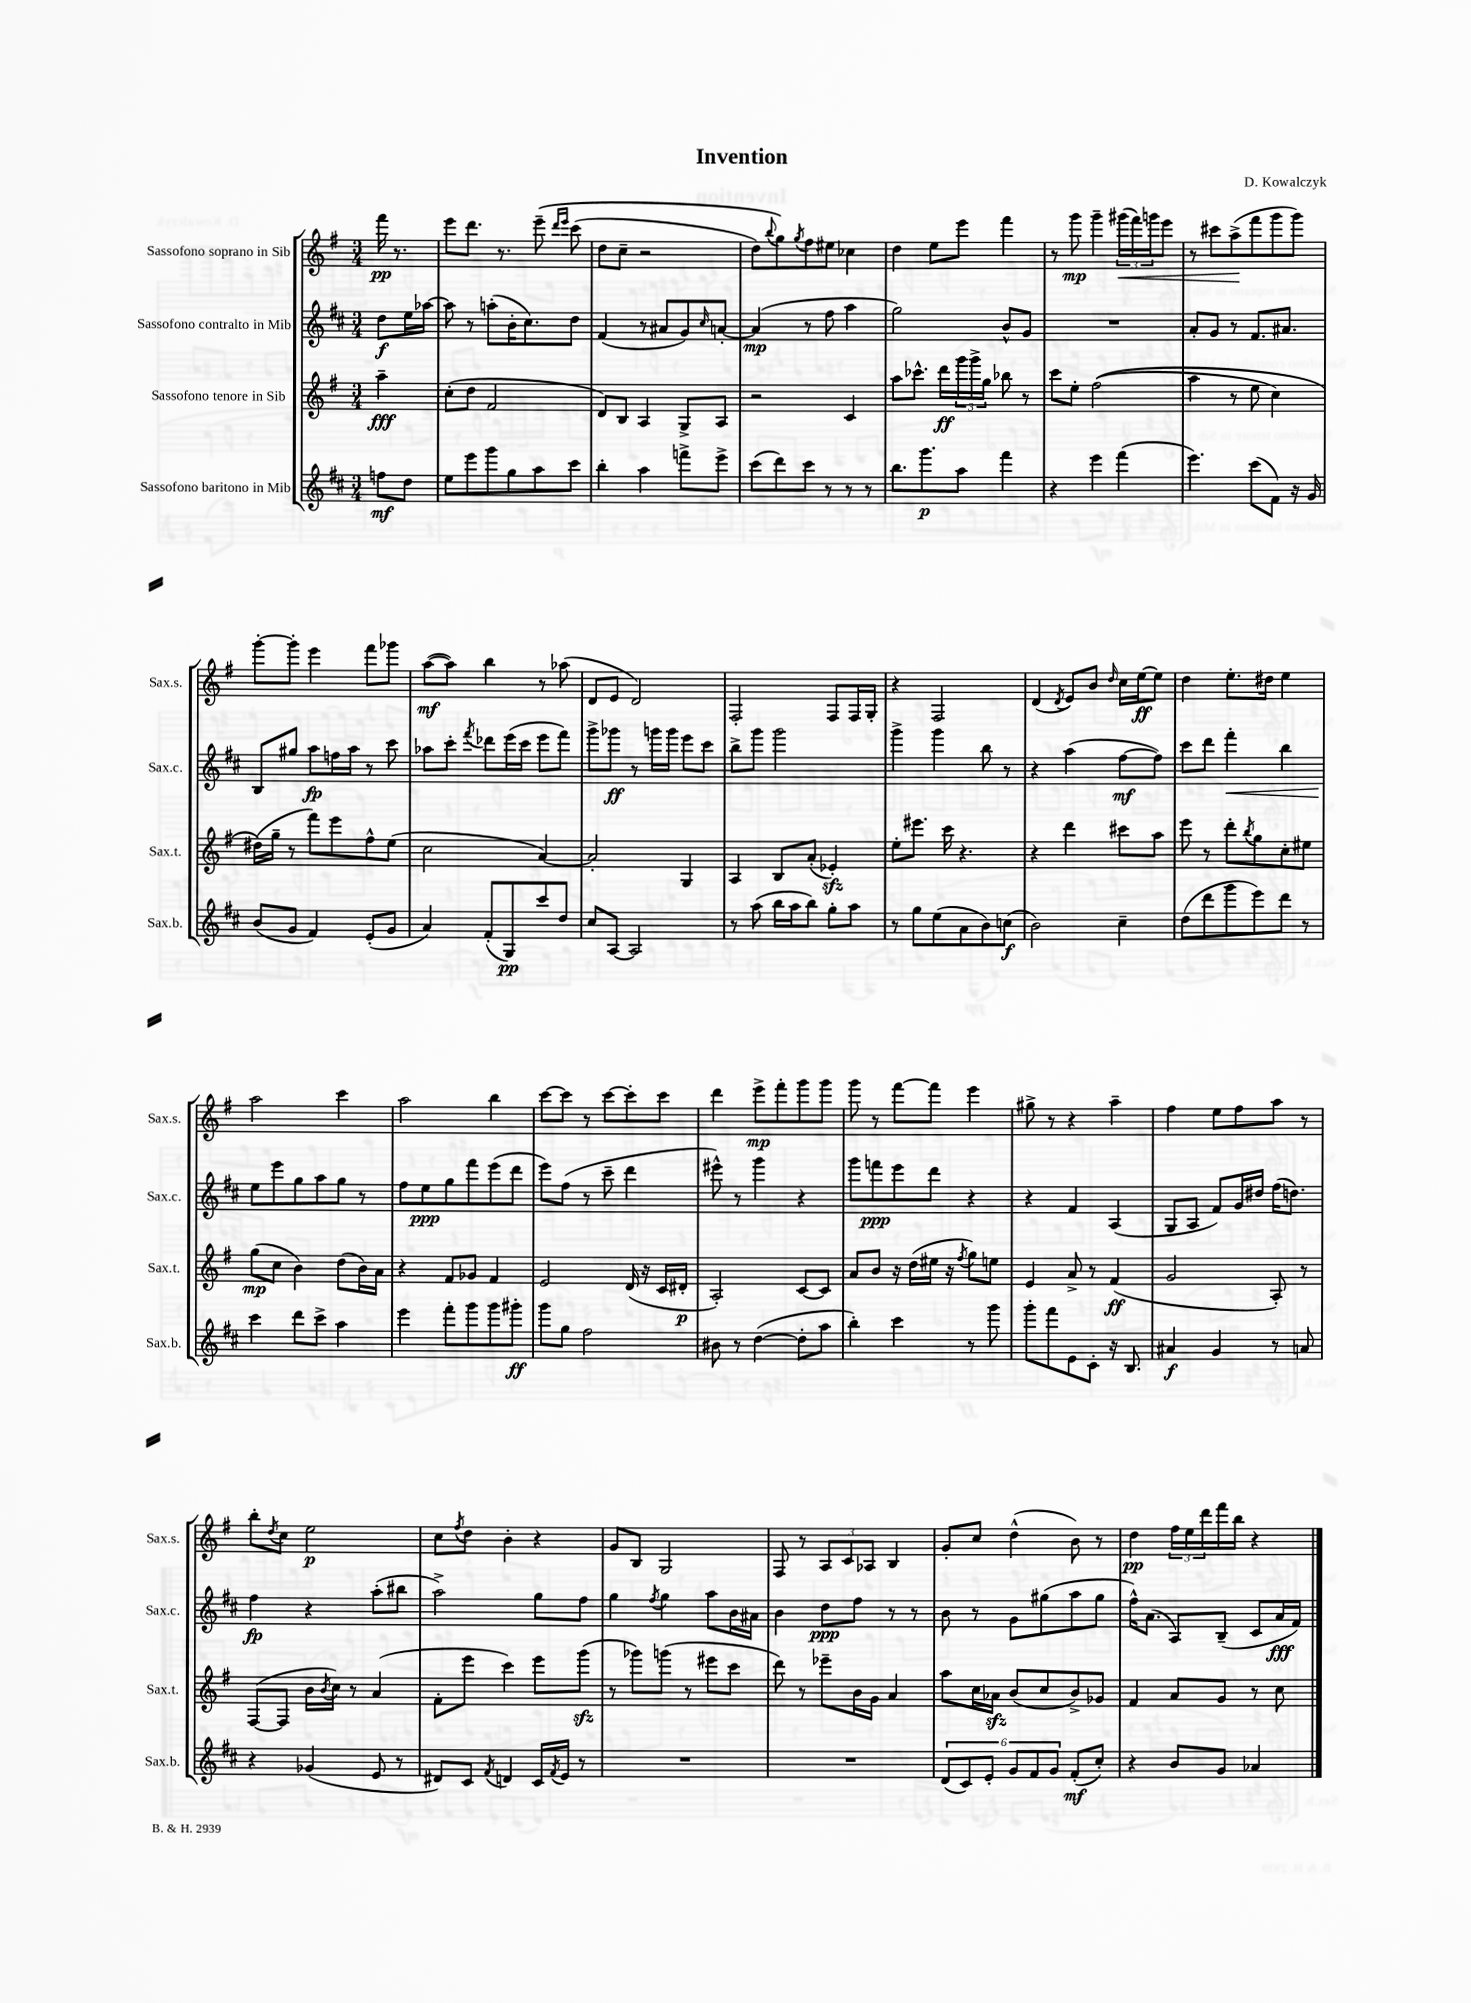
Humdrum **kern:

**kern	**kern	**kern	**kern
*staff4	*staff3	*staff2	*staff1
*clefG2	*clefG2	*clefG2	*clefG2
*k[f#c#]	*k[f#]	*k[f#c#]	*k[f#]
*M3/4	*M3/4	*M3/4	*M3/4
8ff\L	4aa~\	8dd\L	16fff#\
.	.	.	8.r
8dd\J	.	16ee\L	.
.	.	[16aa-\JJ	.
=	=	=	=
8ee\L	(8cc'\L	8aa-\]	8eee\L
8eee\	8dd\J	8r	8.ddd\J
8ggg\	2f#/	(8aa'\L	.
.	.	.	8.r
8gg\	.	16b'\K	.
.	.	8.cc#\)	.
8aa\	.	.	&(8eee~\
.	.	.	16qqddd/LL
.	.	.	16qqeee/JJ
8ccc#\J	.	8dd\J	(8ccc\
=	=	=	=
4bb'\	8d/L)	(4f#/	8dd\L
.	8B/J	.	8cc~\J
4aa\	4A/	8r	2r
.	.	8a#/L	.
8fff^\L	8G^/L	8g/)	.
.	.	16qqcc#/	.
8eee^\J	8A/J	[8a'/J	.
=	=	=	=
(8ccc#\L	2r	(4a/]	8dd\L)
.	.	.	8qqbb/
8ddd\)	.	.	8gg\&)
.	.	.	8qgg/
8ccc#\J	.	8r	8ff#\
8r	.	8ff#\	8ee#\J
8r	4c/	4aa\	4cc-\
8r	.	.	.
=	=	=	=
8.bb\L	8aa\L	2gg\)	4dd\
.	8.ccc-^^\J	.	.
8.ggg\	.	.	.
.	.	.	8ee\L
.	16ddd\LL	.	.
8aa\J	24ggg\	.	8eee\J
.	24ggg^\	.	.
.	24gg\JJ	.	.
4fff#\	8bb-\	8b^^/L	4fff#\
.	8r	8g/J	.
=	=	=	=
4r	8ccc\L	2.r	8r
.	8ee'\J	.	8ggg\
4eee\	&((2ff#\	.	4ggg~\
(4fff#\	.	.	(24ggg#\LL
.	.	.	24fff#\)
.	.	.	24ggg\J
.	.	.	8eee\J
=	=	=	=
4.eee\)	4aa\	8a'/L	8r
.	.	8g/J	8ccc#\L
.	8r	8r	(8aa^\
(8ccc#\L	8ee\	8.f#/L	8fff#\
8f#\J)	4cc\)	.	8ggg\
.	.	8.a#/J	.
16r	.	.	8ggg\J)
16g/	.	.	.
=	=	=	=
(8b/L	(16dd#\LL&)	8B/L	[8ggg'\L
.	16gg~\JJ	.	.
8g/J	8r	8gg#/J	8ggg'\]J
4f#/)	8fff#\L)	8aa\L	4eee\
.	8eee\	16ff\L	.
.	.	16aa\JJ	.
(8e'/L	8ff#^^\	8r	8fff#\L
8g/J	(8ee\J	8ccc#\	8ggg-\J
=	=	=	=
4a/)	2cc\	8aa-\L	([8aa\L
.	.	8ccc#'\J	8aa\]J)
.	.	8qfff#/	.
(8f#'/L	.	8ddd-\L	4bb\
8G/)	.	(16eee\L	.
.	.	16ccc#\JJ	.
8ccc#/	[4a/)	8eee\L	8r
8dd/J	.	8fff#\J)	(8aa-\
=	=	=	=
8cc#/L	2a'/]	8ggg^\L	8d/L
[8A/J	.	8ggg-\J	8e/J
2A/]	.	8r	2d/)
.	.	16ggg\LL	.
.	.	16ggg\JJ	.
.	4G/	8eee\L	.
.	.	8ccc#\J	.
=	=	=	=
8r	4A/	8bb^\L	2F#'/
(8aa\	.	8ggg\J	.
16bb\LL	8B/L	2ggg\	.
16aa\J	.	.	.
8bb\J)	(8a'/J	.	.
8gg'\L	4e-'/)	.	8F#/L
8aa\J	.	.	16F#/L
.	.	.	16G'/JJ
=	=	=	=
8r	8ee'\L	4ggg^\	4r
8gg\L	8.eee#\J	.	.
(8ee\	.	4ggg\	2F#/
.	16ccc\	.	.
8a\	4.r	.	.
8b\)	.	8bb\	.
(8cc\J	.	8r	.
=	=	=	=
2b\)	4r	4r	(4d/
.	.	.	8qd/
.	4ddd\	(4aa\	8e/L)
.	.	.	8b/J
.	.	.	16qqdd/
4cc#~\	8ccc#\L	[8ff#\L	16cc\LL
.	.	.	[16ee\J
.	8aa\J	8ff#\]J)	8ee\]J
=	=	=	=
(8dd\L	8eee\	8ccc#\L	4dd\
8ddd\	8r	8ddd\J	.
8ggg\	8ddd'\L	4fff#'\	8.ee'\L
.	8qbb/	.	.
8eee\)	8gg\	.	.
.	.	.	16dd#\Jk
8ddd\J	8cc'\	4bb\	4ee\
8r	8ee#\J	.	.
=	=	=	=
4ccc#\	(8gg\L	8ee\L	2aa\
.	8cc\J	8eee\	.
8ddd\L	4b\)	8gg\	.
8ccc#^\J	.	8aa\	.
4aa\	(8dd\L	8gg\J	4ccc\
.	16b\L)	8r	.
.	16a\JJ	.	.
=	=	=	=
4eee\	4r	8ff#\L	2aa\
.	.	8ee\	.
8fff#'\L	8f#/L	8gg\	.
8ggg\	8g-/J	8fff#\	.
8ggg\	4f#/	(8eee\	4bb\
8ggg#'\J	.	8ddd\J	.
=	=	=	=
8ggg\L	2e/	8eee\L)	[8ccc\L
8gg\J	.	(8ff#\J	8ccc\]J
2ff#\	.	8r	8r
.	.	8ccc#~\	[8ccc\L
.	(16d/	4ddd\	8ccc'\]
.	16r	.	.
.	16c/LL	.	8ccc\J
.	16d#'/JJ	.	.
=	=	=	=
8b#\	2A'/)	8eee#^^\)	4ddd\
8r	.	8r	.
([4dd\	.	4ggg\	8eee^\L
.	.	.	8fff#'\
8dd'\]L	[8c/L	4r	8ggg\
8aa\J	8c/]J	.	8ggg\J
=	=	=	=
4bb'\)	8a/L	8ggg\L	8ggg\
.	8b/J	8fff\	8r
4ccc#\	16r	8eee\	[8fff#\L
.	(16dd\LL	.	.
.	16ee#\JJ	8ddd\J	8fff#\]J
.	16r	.	.
.	8qff#/	.	.
8r	8gg\L)	4r	4eee\
8ggg\	8ee\J	.	.
=	=	=	=
8ggg'\L	4e/	4r	8gg#^\
8fff#\	.	.	8r
8e\	8a^/	4f#/	4r
8c#'\J	8r	.	.
16r	(4f#/	(4A/	4aa~\
8.B/	.	.	.
=	=	=	=
4a#/	2g/	8G/L	4ff#\
.	.	8A/J	.
4g/	.	8f#/L)	8ee\L
.	.	16g/L	8ff#\
.	.	16dd#/JJ	.
8r	8A'/)	(16ff#\LK	8aa\J
.	.	8.dd\J)	.
8a/	8r	.	8r
=	=	=	=
4r	([8F#/L	4ff#\	8bb'\L
.	.	.	8qdd/
.	8F#/]J	.	8cc\J
(4g-/	16b\LL	4r	2ee\
.	8qb/	.	.
.	16cc\JJ)	.	.
.	8r	.	.
8e/	(4a/	(8aa'\L	.
8r	.	8bb#\J	.
=	=	=	=
8d#/L)	8f#'\L	2aa^\)	8cc\L
.	.	.	8qff#/
8c#/J	8eee\J	.	8dd\J
8qf#/	.	.	.
4d/	4ccc\)	.	4b'\
16c#/LL	8eee\L	8gg\L	4r
8qf#/	.	.	.
16e/JJ	.	.	.
8r	(8ggg\J	8ff#\J	.
=	=	=	=
2.r	8r	4gg\	8g/L
.	8ggg-\L)	.	8B/J
.	.	8qff#/	.
.	(8ggg\J	4gg\	2G/
.	8r	.	.
.	8eee#\L	8aa\L	.
.	8ccc\J	16b\L	.
.	.	16a#\JJ	.
=	=	=	=
2.r	8ddd\)	4b\	8F#/
.	8r	.	8r
.	8eee-~\L	8dd\L	12A/L
.	.	.	12c/
.	16b\L	8ff#\J	.
.	.	.	12A-/J
.	16g\JJ	.	.
.	4a/	8r	4B/
.	.	8r	.
=	=	=	=
(12d/L	8aa\L	8b\	8g'/L
12c#/)	.	.	.
.	16cc\L	8r	8cc/J
12e'/J	.	.	.
.	16a-\JJ	.	.
12g/L	(8b/L	8g\L	(4dd^^\
12f#/	.	.	.
.	8cc/	(8gg#\	.
12g/J	.	.	.
(8f#'/L	8b^/)	8aa\	8b\)
8cc#'/J)	8g-/J	8gg#\J	8r
=	=	=	=
4r	4f#/	16ff#^^\LK)	4dd\
.	.	(8.a\J	.
8b/L	8a/L	8A/L)	24ff#\LL
.	.	.	24ee\
.	.	.	24ddd\
8g/J	8g/J	(8B~/J	16fff#\
.	.	.	16bb\JJ
4a-/	8r	8c#/L	4r
.	8cc\	16a/L	.
.	.	16f#/JJ)	.
==	==	==	==
*-	*-	*-	*-
